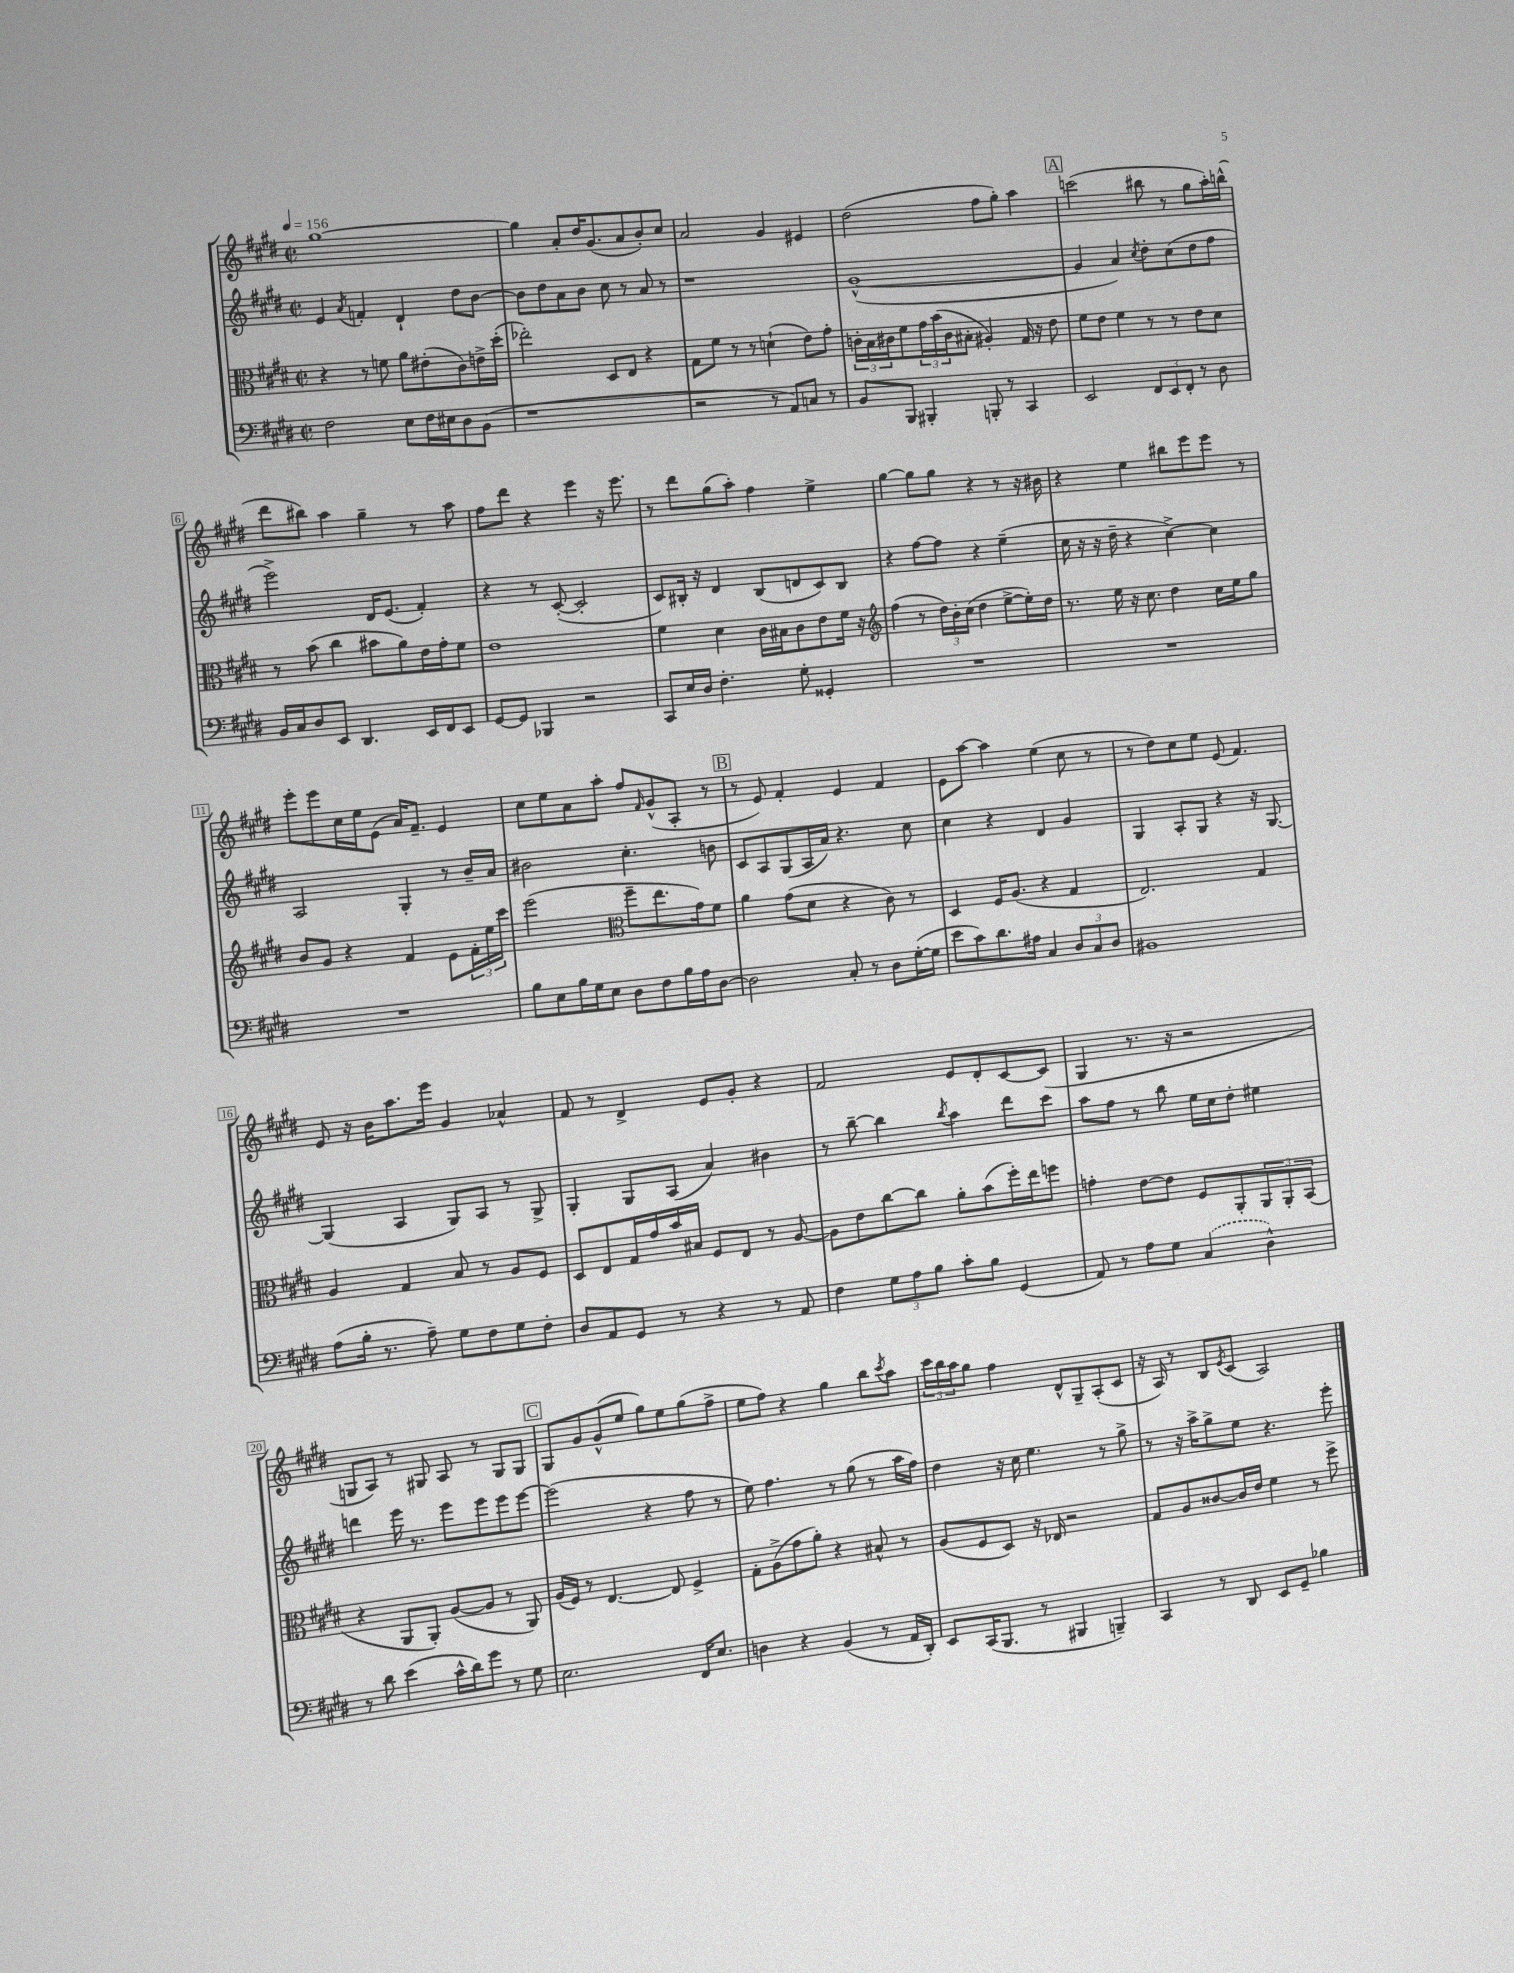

**kern	**kern	**kern	**kern
*staff4	*staff3	*staff2	*staff1
*clefF4	*clefC3	*clefG2	*clefG2
*k[f#c#g#d#]	*k[f#c#g#d#]	*k[f#c#g#d#]	*k[f#c#g#d#]
*M2/2	*M2/2	*M2/2	*M2/2
*met(c|)	*met(c|)	*met(c|)	*met(c|)
*MM156	*MM156	*MM156	*MM156
2F#\	4r	4e/	[1gg#
.	.	8qa/	.
.	8r	4f'/	.
.	8f\	.	.
8E\L	8a\L	4d#`/	.
16F#\L	(8e#'\	.	.
16E#\J	.	.	.
8D#\	8c#\)	8dd#\L	.
(8BB\J	16e^\L	[8b\J	.
.	(16dd#'\JJ	.	.
=	=	=	=
1r	2ee-'\)	8b\]L	4gg#\]
.	.	8dd#\	.
.	.	8a\	8a'/L
.	.	8b\J	16dd#/K
.	.	.	(8.g#/
.	8D#/L	8cc#\	.
.	8E/J	8r	8a/
.	4r	8a/	8b'/)
.	.	8r	8cc#/J
=	=	=	=
2r	8G#\L	1r	2a/
.	8f#\J	.	.
.	8r	.	.
.	8r	.	.
8r	(4d`\	.	4g#/
8AA/L)	.	.	.
8C/J	8e\L)	.	4e#/
8r	8g#'\J	.	.
=	=	=	=
8BB/L	24c'\LL	([1g#^^	(2dd#\
.	24B\	.	.
.	24c#\J	.	.
8BBB/J	8f#\	.	.
4BBB#'/	24g#\L	.	.
.	(24b\	.	.
.	24c#\J	.	.
.	8B#'\J	.	.
8BBB'/	4A#'/)	.	8ff#\L
8r	.	.	8gg#'\J)
4CC#/	16G#/	.	4aa\
.	16r	.	.
.	8e\	.	.
=	=	=	=
2EE/	8f#\L	4g#/]	(2ccc\
.	8e\J	.	.
.	4f#\	4a/)	.
.	.	8qcc#/	.
12FF#/L	8r	8dd#'\L	8bb#\
12EE/	.	.	.
.	8r	(8cc#\	8r
12FF#'/J	.	.	.
8r	8e\L	8dd#\	8gg#\L
8D#\	8d#\J	8ff#\J	16aa'\L)
.	.	.	(16bb^^\JJ
=	=	=	=
16BB/LL	8r	2eee^\)	8ddd#\L
16C#/J	.	.	.
8D#/	(8b\	.	8bb#\J)
8EE/J	4cc#\	.	4aa\
4.DD#/	.	.	.
.	8b#\L	16d#/LK	4gg#~\
.	.	(8.e/J	.
.	8a\)	.	.
16EE/LL	16e\L	4f#'/)	8r
16FF#/J	16g#'\J	.	.
8EE/J	8f#\J	.	8aa\
=	=	=	=
[8GG#/L	1e	4r	8ff#\L
8GG#/]J	.	.	8ddd#\J
4BBB-/	.	8r	4r
.	.	([8c#'/	.
2r	.	2c#'/]	4eee\
.	.	.	16r
.	.	.	8.eee\
=	=	=	=
8CC#/L	4f#\	8c#/L)	8r
16E/L	.	16B#'/Jk	8ddd#\L
16D#/JJ	.	16r	.
4.F#'\	4d#\	4d#/	(8gg#\
.	.	.	8aa'\J)
.	16c#\LL	(8B#/L	4ff#\
.	16B#\J	.	.
8G#'\	8c#\	8d/	.
4GG##'/	8e\	8c#/)	4ee^\
.	16f#\Jk	8B#/J	.
.	16r	.	.
=	=	=	=
*	*clefG2	*	*
1r	(4ff#\	4r	[4gg#\
.	8r	[8ff#\L	8gg#\]L
.	24dd#\LL)	8ff#\]J	8gg#\J
.	24b'\	.	.
.	(24cc#\JJ	.	.
.	4dd#\	4r	4r
.	[8ee^\L	(4ee~\	8r
.	16ee'\]L)	.	16r
.	16dd#\JJ	.	16b#\
=	=	=	=
1r	8.r	16cc#\	4r
.	.	16r	.
.	.	16r	.
.	16ee\	16dd#~\	.
.	16r	4r	4ee\
.	8.cc#\	.	.
.	4dd#\	[4cc#^\)	8bb#\L
.	.	.	8eee\
.	16cc#\LL	4cc#\]	8eee\J
.	16ee\J	.	.
.	8gg#\J	.	8r
=	=	=	=
1r	8b/L	2A/	8eee'\L
.	8g#/J	.	8eee\
.	4r	.	16cc#\L
.	.	.	16ee\J
.	.	.	(8e\J
.	4f#/	4G#'/	16a/LK)
.	.	.	8.f#~/J
.	8e\L	8r	4e/
.	24f#'\L	16b~/LL	.
.	24ee\	.	.
.	.	16a/JJ	.
.	24ccc#\JJ	.	.
=	=	=	=
8B\L	(2eee\	2b#\	8cc#\L
8E\	.	.	8ee\
16B\L	.	.	8a\
16G#\J	.	.	.
8E\J	.	.	8aa'\J
*	*clefC3	*	*
8D#\L	8ff#~\L	4.cc#'\	8ff#/L
.	.	.	16qqf#/
8F#\	8.ee\	.	(8g#^^/
16B\L	.	.	8A'/J
16A\J	16g#\k)	.	.
[8D#\J	8f#\J	8b\	8r
=	=	=	=
2D#\]	4a\	8c#/L	8r
.	.	8A/	8e/)
.	(8g#\L	(8G#/	4f#'/
.	8d#\J	16A/L	.
.	.	16a/JJ)	.
8C#'/	4r	4.r	4e/
8r	.	.	.
8D#\L	8c#\)	.	4f#/
([16G#'\L	8r	8cc#\	.
16G#\]JJ	.	.	.
=	=	=	=
8e\L	4D#/	4cc#\	8e\L
8c#\)	.	.	[8aa\J
8.d#\	16F#/LK	4r	4aa\]
.	(8.A/J	.	.
16A#\Jk	.	.	.
4C#/	4r	4d#/	(4ee\
12D#/L	4G#/	4g#/	8cc#\
12C#/	.	.	.
.	.	.	8r
12D#/J	.	.	.
=	=	=	=
1BB#	2.E/)	4G#/	8r
.	.	.	8dd#\L)
.	.	8A'/L	8cc#\
.	.	8G#/J	8ee\J
.	.	4r	(8e/
.	.	.	4.f#/)
.	4G#/	16r	.
.	.	[8.G#/	.
=	=	=	=
(8A\L	4A/	(4G#/]	8e/
16B'\Jk	.	.	16r
8.r	.	.	16b\LK
.	4G#/	4A/	8.aa\
8A~\)	.	.	.
.	.	.	16eee\Jk
8G#\L	8B/	8G#/L)	4g#/
8F#\	8r	8A/J	.
8G#\	8A/L	8r	4a-^^/
8F#'\J	8F#/J	8G#^/	.
=	=	=	=
8D#/L	8D#/L	4G#'/	8f#/
8AA/	8E/	.	8r
8GG#/J	16G#/L	8G#/L	4d#^/
.	16g#/	.	.
8r	16b/	(8A/J	.
.	16B#/JJ	.	.
4r	8F#/L	4a/)	8e/L
.	8E/J	.	8g#'/J
8r	8r	4b#\	4r
8AA/	[8A/	.	.
=	=	=	=
4F#\	8A\]L	8r	2f#/
.	8e\	[8bb~\	.
12G#\L	[8cc#\	4bb\]	.
12A\	.	.	.
.	8cc#\]J	.	.
12B\J	.	.	.
.	.	8qbb/	.
8c#'\L	8a'\L	4aa\	8e/L
8B\J	(8b\	.	8d#'/
(4GG#/	16ff#'\L)	8ddd#\L	[8c#/
.	16ee\J	.	.
.	8ff\J	8ccc#\J	(8c#/]J
=	=	=	=
8AA/)	4g'\	8aa\L	4G#/
8r	.	8ff#\J	.
8A\L	[8e\L	8r	8.r
8G#\J	8e\]J	8bb\	.
.	.	.	16r
(4C#/	8F#/L	16ee\LL	2r
.	.	16cc#\J	.
.	8AA'/	8dd#'\J	.
4D#^^\)	12AA/	4ee#\	.
.	12AA'/	.	.
.	(12BB/J	.	.
=	=	=	=
8r	4r	4ddd\	8G/L
8d#\	.	.	8A/J)
(4e\	8AA/L	16eee\	8r
.	.	8.r	.
.	8AA'/J)	.	8G#/
16c#^^\LL	([8A/L	8eee\L	8A/
16d#\J)	.	.	.
8g#\J	8A/]J	8eee\	8r
8r	8r	8eee\	8G#/L
8G#\	8AA/)	[8eee\J	8G#/J
=	=	=	=
2.E\	(16A/LL	(2eee\]	8G#/L
.	16F#/JJ)	.	.
.	8r	.	8g#/
.	[4.E/	.	(8g#^^/
.	.	.	8ee/J
.	.	4r	8gg#\L)
.	8E/]	.	8ee\
16FF#/LK	4F#^/	8ff#\	(8gg#\
8.E/J	.	.	.
.	.	8r	8ff#^\J
=	=	=	=
4D\	8G#'\L	8ee\)	8ee\L
.	(8A^\	4.ff#\	8ff#\J)
4r	8g#\	.	4r
.	8a'\J)	.	.
(4BB/	4r	8r	4gg#\
.	.	(8gg#\	.
8r	8B#^^/	8r	8bb\L
.	.	.	8qccc#/
16AA/LL	8r	16aa\LL	8aa\J
16DD#'/JJ)	.	16ff#\JJ)	.
=	=	=	=
8EE/L	(8A/L	4dd#\	24ccc#\LL
.	.	.	24bb\
.	.	.	24aa\J
(16CC#/K	8F#/	.	8gg#\J
8.BBB/J	.	.	.
.	8D#/J)	16r	4ff#\
.	.	16cc#\	.
8r	16r	4.ee\	.
.	16E-/	.	.
4BBB#/	2r	.	8d#^^/L
.	.	.	8G#~/
4BBB~/)	.	8r	(8A'/
.	.	8gg#^\	8c#/J
=	=	=	=
4CC#/	8G#/L	8r	16r
.	.	.	16A/)
.	8A/	16r	8r
.	.	16aa^\LK	.
8r	[8c##/	8gg#^\	8B/L
.	.	.	8qe/
8DD#/	16c##/]L	8ee\J	(8c#/J
.	16e/JJ	.	.
8EE/L	4f#\	4.r	2A/)
8GG#~/J	.	.	.
4B-\	8r	.	.
.	8ff#^\	8eee'\	.
==	==	==	==
*-	*-	*-	*-
